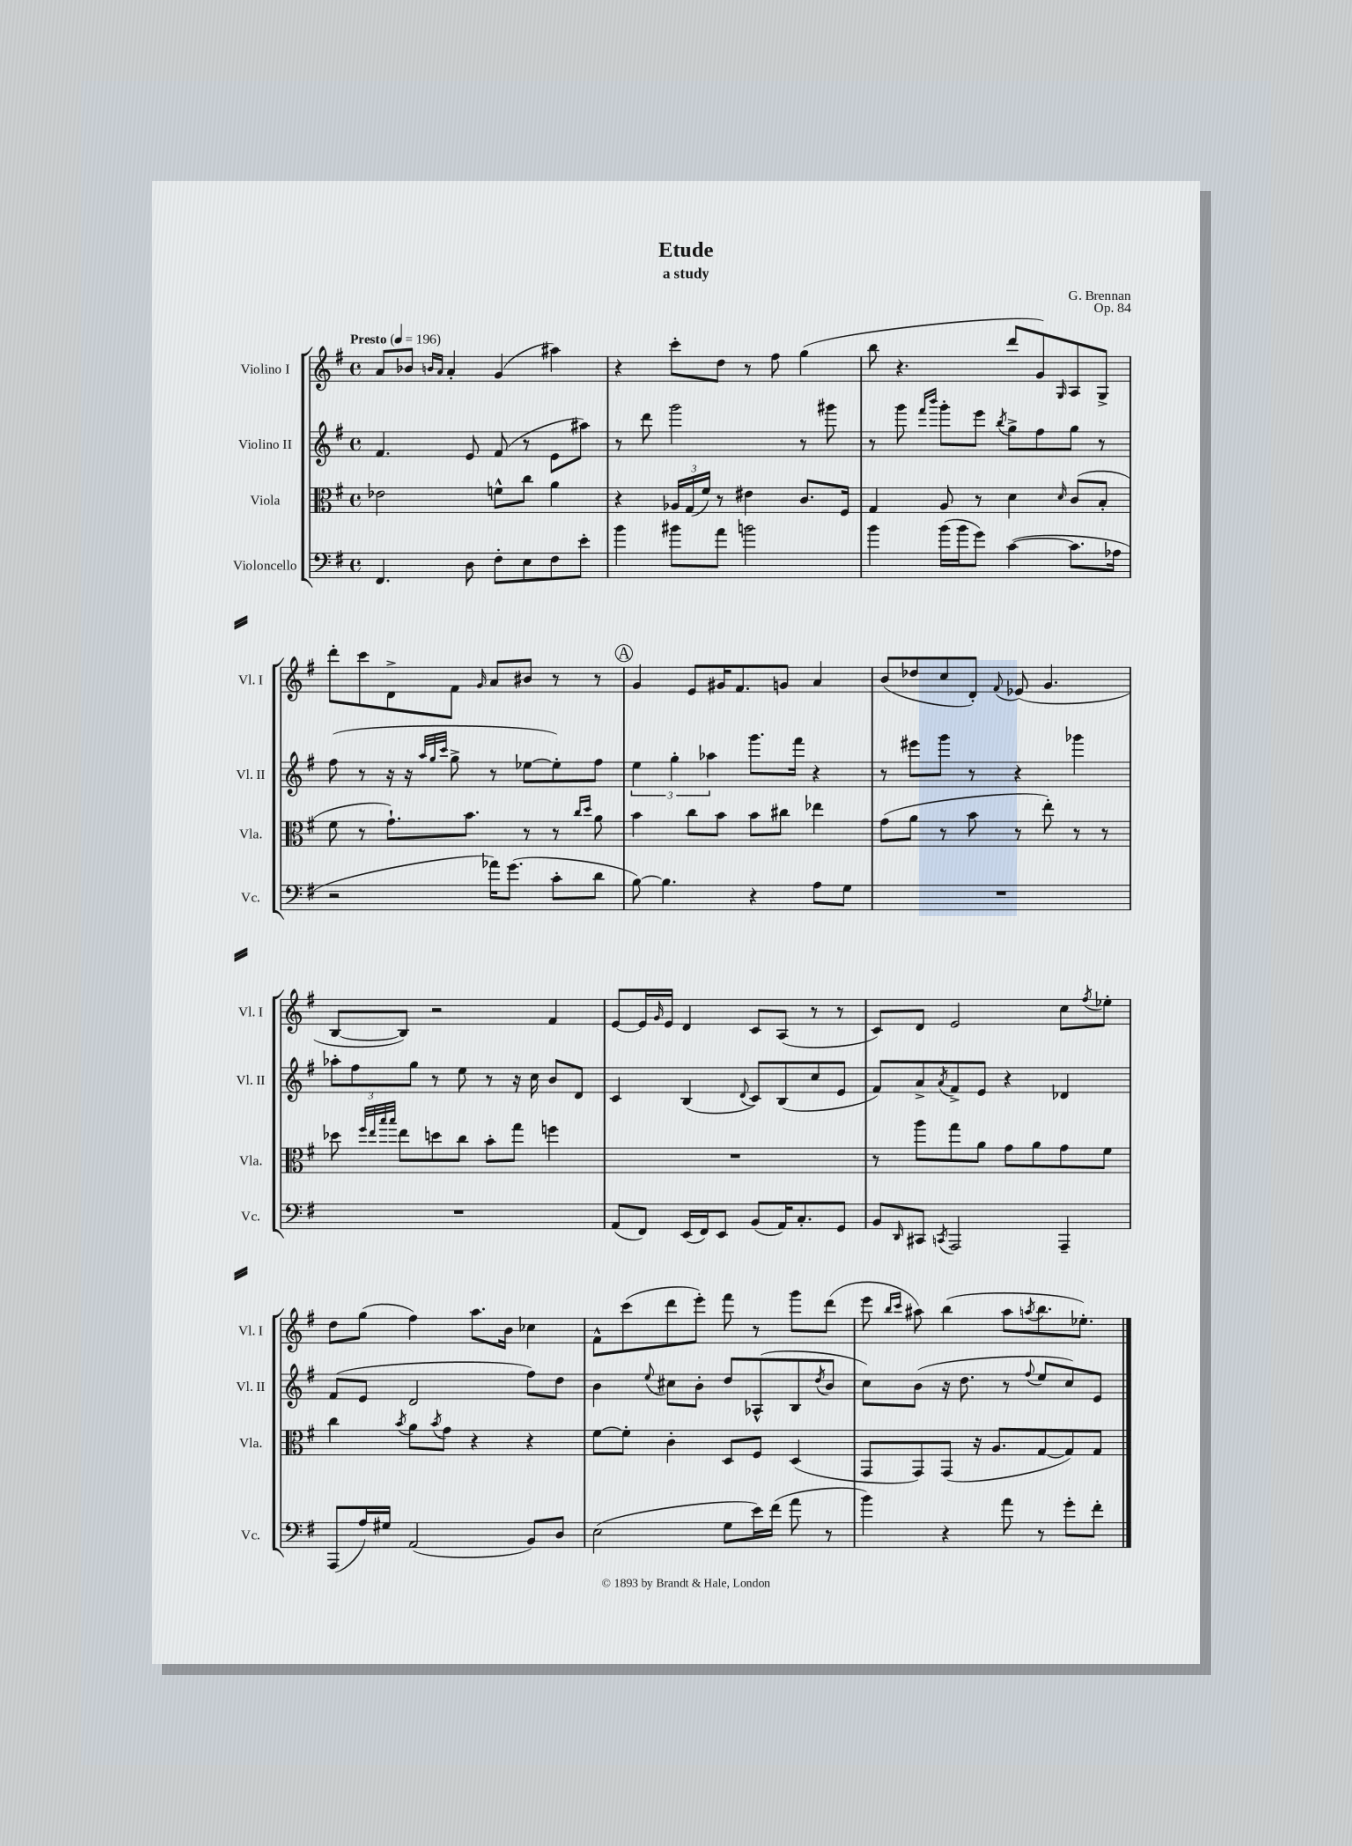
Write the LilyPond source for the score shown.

\header { title = "Etude" composer = "G. Brennan" subtitle = "a study" opus = "Op. 84" }
<<
\new StaffGroup <<
\new Staff = "s0" \with { instrumentName = "Violino I" shortInstrumentName = "Vl. I" } {
    \clef treble \key g \major \defaultTimeSignature \time 4/4 \tempo "Presto" 4 = 196
    a'8 bes'8 \grace { b'16 a'16 } a'4-. g'4( ais''4) |
    r4 c'''8-. d''8 r8 fis''8 g''4( |
    b''8 r4. d'''8 g'8) \grace { g16 } a8 g8-> |
    d'''8-. c'''8 d'8-> fis'8 \grace { g'16 } a'8 bis'8 r8 r8 |
    \mark \markup { \circle "A" } g'4 e'8 gis'16 fis'8. g'8 a'4 |
    b'8( des''8 c''8 d'8-.) \appoggiatura { fis'8 } ees'8( g'4. |
    b8~ b8) r2 fis'4 |
    e'8~ e'16 \grace { g'16 } e'16 d'4 c'8 a8( r8 r8 |
    c'8) d'8 e'2 c''8 \acciaccatura { fis''8 } ees''8-. |
    d''8 g''8( fis''4) a''8. b'16 ces''4 |
    fis'8-^ c'''8( d'''8 e'''8-.) fis'''8 r8 g'''8 d'''8( |
    e'''8 \grace { b''16 c'''16 } ais''8) b''4( ais''8 \acciaccatura { a''8 } b''8. ees''8.-.) \bar "|." |
}
\new Staff = "s1" \with { instrumentName = "Violino II" shortInstrumentName = "Vl. II" } {
    \clef treble \key g \major \defaultTimeSignature \time 4/4
    fis'4. e'8 fis'8( r8 e'8 ais''8) |
    r8 d'''8 g'''2 r8 gis'''8 |
    r8 g'''8 \grace { fis'''16 b'''16 } g'''8-. e'''8 \acciaccatura { b''8 } g''8-> fis''8 g''8 r8 |
    fis''8( r8 r16 r16 \grace { a''32 g''32 c'''32 } g''8-> r8 ees''8~ ees''8-.) fis''8 |
    \mark \markup { \circle "A" } \tuplet 3/2 { e''4 g''4-. aes''4 } g'''8. fis'''16 r4 |
    r8 eis'''8 g'''8 r8 r4 ges'''4 |
    \tuplet 3/2 { aes''8-. fis''8 g''8 } r8 e''8 r8 r16 c''16 b'8 d'8 |
    c'4 b4( \appoggiatura { d'8 } c'8) b8( c''8 e'8 |
    fis'8) a'8-> \acciaccatura { a'8 } fis'8-> e'8 r4 des'4 |
    fis'8( e'8 d'2 fis''8) d''8 |
    b'4 \appoggiatura { e''8 } cis''8 b'8-. d''8 aes8-^( b8 \acciaccatura { d''8 } b'8 |
    c''8) b'8( r16 d''8. r8 \appoggiatura { fis''8 } e''8 c''8) e'8 \bar "|." |
}
\new Staff = "s2" \with { instrumentName = "Viola" shortInstrumentName = "Vla." } {
    \clef alto \key g \major \defaultTimeSignature \time 4/4
    ees'2 f'8-^ c''8 a'4 |
    r4 \tuplet 3/2 { aes16 g16( fis'16) } r8 eis'4 c'8. fis16 |
    g4 a8 r8 d'4 \grace { d'16 } c'8( b8-. |
    fis'8 r8 g'8.-!) b'8. r8 r8 \grace { c''16 d''16 } a'8 |
    \mark \markup { \circle "A" } b'4 c''8 b'8 b'8 cis''8 ees''4 |
    g'8( a'8 r8 b'8 r8 e''8-.) r8 r8 |
    des''8 \grace { fis''32 e''32 b''32 b''32 } e''8 d''8 c''8 b'8-. g''8 f''4 |
    R1 |
    r8 a''8 g''8 a'8 g'8 a'8 g'8 fis'8 |
    c''4 \acciaccatura { b'8 } a'8 \acciaccatura { b'8 } g'8 r4 r4 |
    fis'8~ fis'8-. c'4-. d8 fis8 d4( |
    g,8 g,8) g,8( r16 a8. g8~ g8) g8 \bar "|." |
}
\new Staff = "s3" \with { instrumentName = "Violoncello" shortInstrumentName = "Vc." } {
    \clef bass \key g \major \defaultTimeSignature \time 4/4
    fis,4. d8 fis8-. e8 fis8 e'8-. |
    b'4 bis'8 a'8 b'2 |
    b'4 b'16( b'16 g'8) c'4~( c'8. aes16 |
    r2 aes'16) g'8.( c'8-. d'8 |
    \mark \markup { \circle "A" } b8~) b4. r4 a8 g8 |
    R1 |
    R1 |
    a,8( fis,8) e,16( fis,16) e,8 b,8( a,16) c8.-. g,8 |
    b,8 \grace { d,16 } cis,8 \acciaccatura { c,8 } a,,2 a,,4-- |
    a,,8( a16) gis16 a,2( b,8) d8 |
    e2( g8 e'16) fis'16( a'8 r8 |
    b'4) r4 a'8 r8 g'8-. fis'8-. \bar "|." |
}
>>
>>
\layout { \context { \Score \remove "Bar_number_engraver" } }
